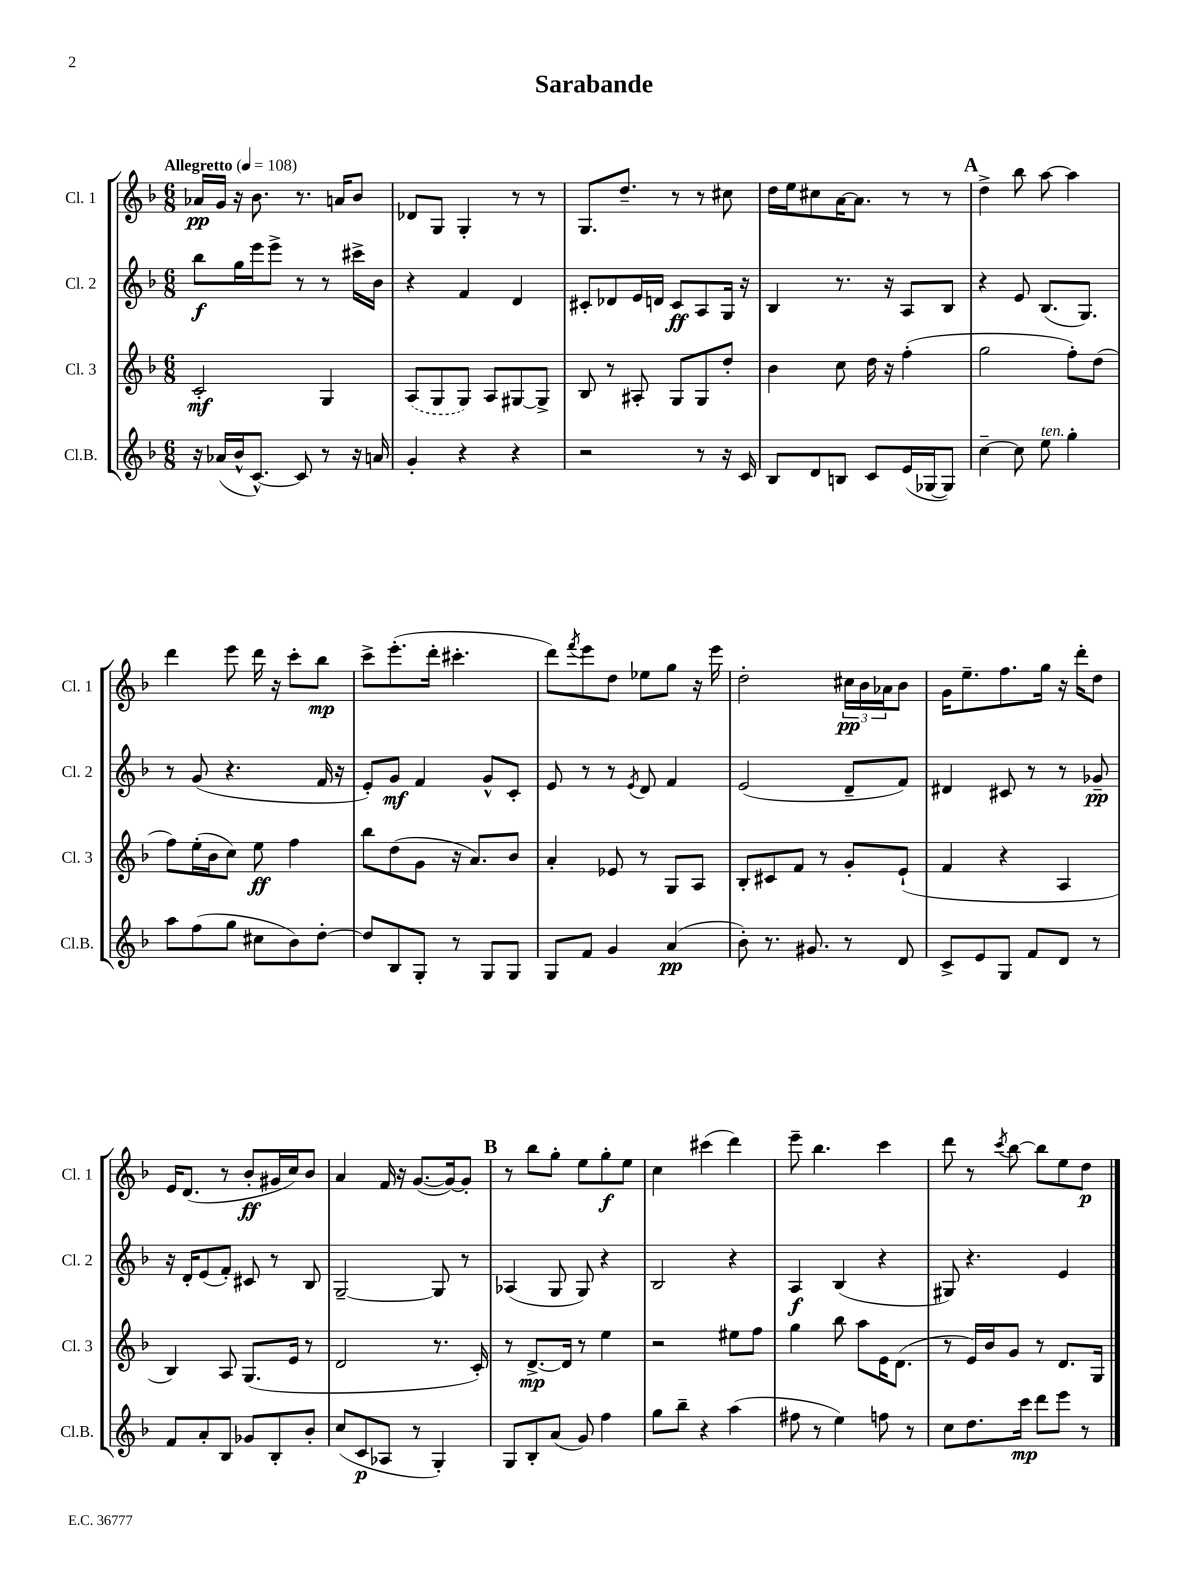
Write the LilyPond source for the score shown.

\header { title = "Sarabande" }
<<
\new StaffGroup <<
\new Staff = "s0" \with { instrumentName = "Cl. 1" shortInstrumentName = "Cl. 1" } {
    \clef treble \key f \major \numericTimeSignature \time 6/8 \tempo "Allegretto" 4 = 108
    aes'16\pp g'16 r16 bes'8. r8. a'16 bes'8 |
    des'8 g8 g4-. r8 r8 |
    g8. d''8.-- r8 r8 cis''8 |
    d''16 e''16 cis''8 a'16~ a'8. r8 r8 |
    \mark \markup { \bold "A" } d''4-> bes''8 a''8~ a''4 |
    d'''4 e'''8 d'''16 r16 c'''8-. bes''8\mp |
    c'''8-> e'''8.-.( d'''16-. cis'''4.-. |
    d'''8) \acciaccatura { f'''8 } e'''8 d''8 ees''8 g''8 r16 e'''16 |
    d''2-. \tuplet 3/2 { cis''16\pp bes'16 aes'16 } bes'8 |
    g'16 e''8.-- f''8. g''16 r16 d'''16-. d''8 |
    e'16 d'8.( r8 bes'8-.\ff gis'16 c''16) bes'8 |
    a'4 f'16 r16 g'8.~( g'16~) g'8-. |
    \mark \markup { \bold "B" } r8 bes''8 g''8-. e''8 g''8-.\f e''8 |
    c''4 cis'''4( d'''4) |
    e'''8-- bes''4. c'''4 |
    d'''8 r8 \acciaccatura { c'''8 } bes''8~ bes''8 e''8 d''8\p \bar "|." |
}
\new Staff = "s1" \with { instrumentName = "Cl. 2" shortInstrumentName = "Cl. 2" } {
    \clef treble \key f \major \numericTimeSignature \time 6/8
    bes''8\f g''16 e'''16 e'''8-> r8 r8 cis'''16-> bes'16 |
    r4 f'4 d'4 |
    cis'8-. des'8 e'16 d'16 cis'8\ff a8 g16 r16 |
    bes4 r8. r16 a8 bes8 |
    \mark \markup { \bold "A" } r4 e'8 bes8.( g8.) |
    r8 g'8( r4. f'16 r16 |
    e'8-.) g'8\mf f'4 g'8-^ c'8-. |
    e'8 r8 r8 \acciaccatura { e'8 } d'8 f'4 |
    e'2( d'8-- f'8) |
    dis'4 cis'8 r8 r8 ges'8--\pp |
    r16 d'16-. e'8( f'8-.) cis'8 r8 bes8 |
    g2~-- g8 r8 |
    \mark \markup { \bold "B" } aes4( g8 g8) r4 |
    bes2 r4 |
    a4\f bes4( r4 |
    gis8) r4. e'4 \bar "|." |
}
\new Staff = "s2" \with { instrumentName = "Cl. 3" shortInstrumentName = "Cl. 3" } {
    \clef treble \key f \major \numericTimeSignature \time 6/8
    c'2-.\mf g4 |
    \once \slurDashed a8( g8 g8) a8 gis8~ gis8-> |
    bes8 r8 ais8-. g8 g8 d''8-. |
    bes'4 c''8 d''16 r16 f''4-.( |
    \mark \markup { \bold "A" } g''2 f''8-.) d''8( |
    f''8) e''16-.( bes'16 c''8) e''8\ff f''4 |
    bes''8 d''8( g'8 r16 a'8.) bes'8 |
    a'4-. ees'8 r8 g8 a8 |
    bes8-. cis'8 f'8 r8 g'8-. e'8-!( |
    f'4 r4 a4 |
    bes4) a8 g8.( e'16 r8 |
    d'2 r8. c'16-.) |
    \mark \markup { \bold "B" } r8 d'8.~->\mp d'16 r8 e''4 |
    r2 eis''8 f''8 |
    g''4 bes''8 a''8 e'16 d'8.( |
    r8 e'16) bes'16 g'8 r8 d'8. g16 \bar "|." |
}
\new Staff = "s3" \with { instrumentName = "Cl.B." shortInstrumentName = "Cl.B." } {
    \clef treble \key f \major \numericTimeSignature \time 6/8
    r16 aes'16( bes'16-^ c'8.~-^) c'8 r8 r16 a'16 |
    g'4-. r4 r4 |
    r2 r8 r16 c'16 |
    bes8 d'8 b8 c'8 e'16( ges16~ ges8) |
    \mark \markup { \bold "A" } c''4~-- c''8 e''8^\markup { \italic "ten." } g''4-. |
    a''8 f''8( g''8 cis''8 bes'8) d''8~-. |
    d''8 bes8 g8-. r8 g8 g8 |
    g8 f'8 g'4 a'4\pp( |
    bes'8-.) r8. gis'8. r8 d'8 |
    c'8-> e'8 g8 f'8 d'8 r8 |
    f'8 a'8-. bes8 ges'8 bes8-. bes'8-. |
    c''8( c'8\p aes8 r8 g4-.) |
    \mark \markup { \bold "B" } g8 bes8-. a'8( g'8) f''4 |
    g''8 bes''8-- r4 a''4( |
    fis''8 r8 e''4) f''8 r8 |
    c''8 d''8. c'''16\mp d'''8 e'''8 r8 \bar "|." |
}
>>
>>
\layout { \context { \Score \remove "Bar_number_engraver" } }
